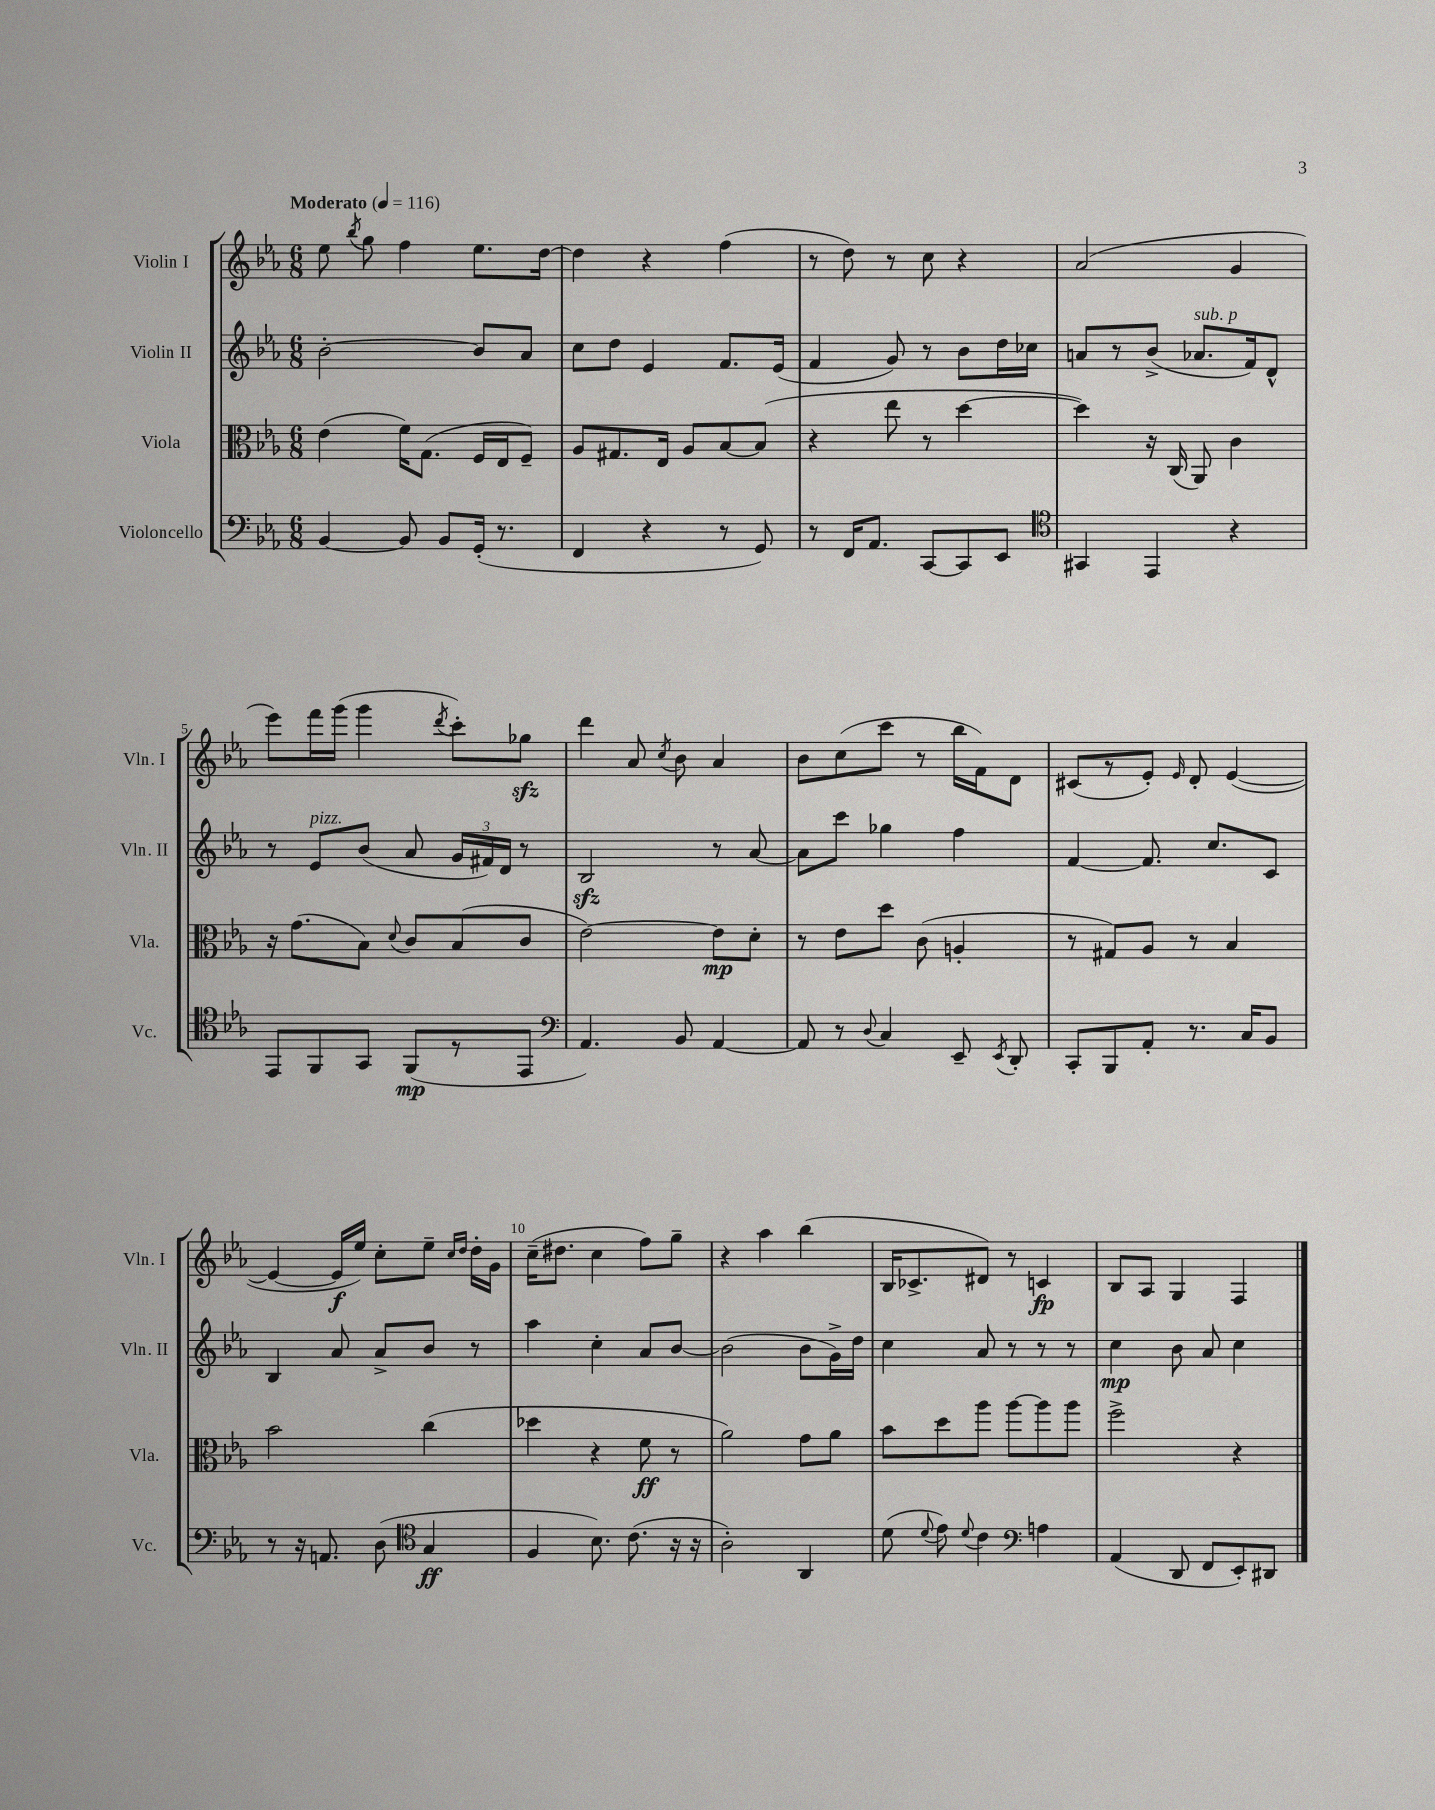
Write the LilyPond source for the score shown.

<<
\new StaffGroup <<
\new Staff = "s0" \with { instrumentName = "Violin I" shortInstrumentName = "Vln. I" } {
    \clef treble \key ees \major \numericTimeSignature \time 6/8 \tempo "Moderato" 4 = 116
    \autoBeamOff ees''8 \acciaccatura { bes''8 } g''8 f''4 ees''8.[ d''16]~ |
    d''4 r4 f''4( |
    r8 d''8) r8 c''8 r4 |
    aes'2( g'4 |
    ees'''8[) f'''16 g'''16]( g'''4 \acciaccatura { d'''8 } c'''8[-.) ges''8]\sfz |
    d'''4 aes'8 \acciaccatura { c''8 } bes'8 aes'4 |
    bes'8[ c''8( c'''8] r8 bes''16[ f'16) d'8] |
    cis'8[( r8 ees'8]-.) \grace { ees'16 } d'8-. ees'4~( |
    ees'4~ ees'16[\f ees''16]) c''8[-. ees''8]-- \grace { c''16[ d''16] } d''16[-. g'16] |
    c''16[--( dis''8.] c''4 f''8[) g''8]-- |
    r4 aes''4 bes''4( |
    bes16[ ces'8.-> dis'8]) r8 c'4\fp |
    bes8[ aes8] g4 f4 \bar "|." |
}
\new Staff = "s1" \with { instrumentName = "Violin II" shortInstrumentName = "Vln. II" } {
    \clef treble \key ees \major \numericTimeSignature \time 6/8
    \autoBeamOff bes'2~-. bes'8[ aes'8] |
    c''8[ d''8] ees'4 f'8.[ ees'16]( |
    f'4 g'8) r8 bes'8[ d''16 ces''16] |
    a'8[ r8 bes'8]->( aes'8.[^\markup { \italic "sub. p" } f'16) d'8]-^ |
    r8 ees'8[^\markup { \italic "pizz." } bes'8]( aes'8 \tuplet 3/2 { g'16[ fis'16) d'16] } r8 |
    bes2\sfz r8 aes'8~ |
    aes'8[ c'''8] ges''4 f''4 |
    f'4~ f'8. c''8.[ c'8] |
    bes4 aes'8 aes'8[-> bes'8] r8 |
    aes''4 c''4-. aes'8[ bes'8]~ |
    bes'2( bes'8[ g'16->) d''16] |
    c''4 aes'8 r8 r8 r8 |
    c''4\mp bes'8 aes'8 c''4 \bar "|." |
}
\new Staff = "s2" \with { instrumentName = "Viola" shortInstrumentName = "Vla." } {
    \clef alto \key ees \major \numericTimeSignature \time 6/8
    \autoBeamOff ees'4( f'16[) g8.]( f16[ ees16 f8]--) |
    aes8[ gis8. ees16] aes8[ bes8~ bes8]( |
    r4 ees''8 r8 d''4~ |
    d''4) r16 c16( aes,8) c'4 |
    r16 g'8.[( bes8]) \appoggiatura { d'8 } c'8[ bes8( c'8] |
    ees'2~) ees'8[\mp d'8]-. |
    r8 ees'8[ d''8] c'8( a4-. |
    r8 gis8[) aes8] r8 bes4 |
    bes'2 c''4( |
    des''4 r4 f'8\ff r8 |
    aes'2) g'8[ aes'8] |
    bes'8[ d''8 aes''8] aes''8[~ aes''8 aes''8] |
    f''2-> r4 \bar "|." |
}
\new Staff = "s3" \with { instrumentName = "Violoncello" shortInstrumentName = "Vc." } {
    \clef bass \key ees \major \numericTimeSignature \time 6/8
    \autoBeamOff bes,4~ bes,8 bes,8[ g,16]-.( r8. |
    f,4 r4 r8 g,8) |
    r8 f,16[ aes,8.] c,8[~ c,8 ees,8] |
    \clef tenor gis,4 ees,4 r4 |
    ees,8[ f,8 g,8] f,8[\mp( r8 ees,8] |
    \clef bass aes,4.) bes,8 aes,4~ |
    aes,8 r8 \appoggiatura { d8 } c4 ees,8-- \acciaccatura { ees,8 } d,8-. |
    c,8[-. bes,,8 aes,8]-. r8. c16[ bes,8] |
    r8 r16 a,8. d8( \clef tenor g4\ff |
    f4 bes8.) c'8.( r16 r16 |
    aes2-.) aes,4 |
    d'8( \appoggiatura { d'8 } ees'8) \appoggiatura { d'8 } c'4 \clef bass a4 |
    aes,4( d,8 f,8[ ees,8-.) dis,8] \bar "|." |
}
>>
>>
\layout { \context { \Score \override BarNumber.break-visibility = ##(#f #t #t) barNumberVisibility = #(every-nth-bar-number-visible 5) } }
